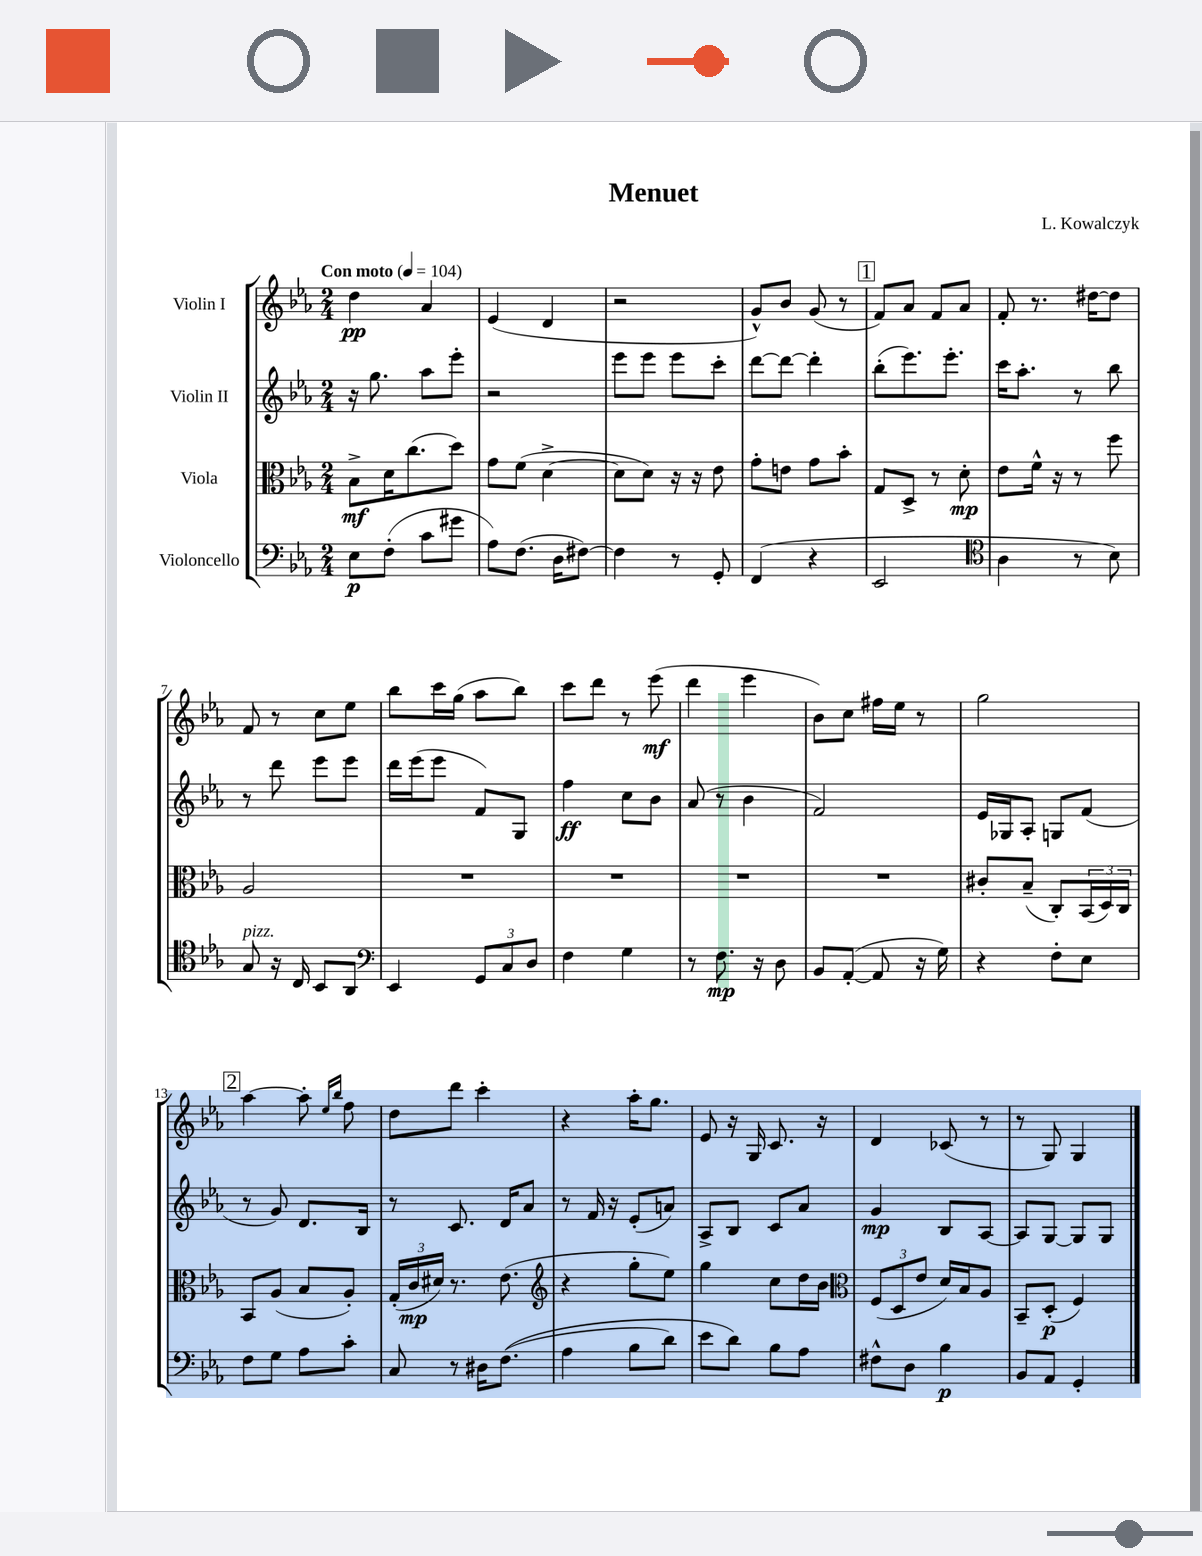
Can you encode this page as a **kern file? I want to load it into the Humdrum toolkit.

**kern	**kern	**kern	**kern
*staff4	*staff3	*staff2	*staff1
*clefF4	*clefC3	*clefG2	*clefG2
*k[b-e-a-]	*k[b-e-a-]	*k[b-e-a-]	*k[b-e-a-]
*M2/4	*M2/4	*M2/4	*M2/4
*MM104	*MM104	*MM104	*MM104
8E-	8B-^	16r	4dd
.	.	8.gg	.
(8F'	16d	.	.
.	(8.cc	.	.
8c	.	8aa-	4a-
8g#	8dd)	8eee-'	.
=	=	=	=
8A-)	8g	2r	(4e-
(8.F	(8f	.	.
.	[4d^	.	4d
16D	.	.	.
[8F#)	.	.	.
=	=	=	=
4F#]	8d]	8eee-	2r
.	8d)	8eee-	.
8r	16r	8eee-	.
.	16r	.	.
8GG'	8e-	8ccc'	.
=	=	=	=
(4FF	8g'	[8ddd	8g^^)
.	8e	8ddd_	8b-
4r	8g	4ddd']	(8g
.	8b-'	.	8r
=	=	=	=
2EE-	8G	(8bb-'	8f)
.	8D^	8.eee-)	8a-
.	8r	.	8f
.	.	8.eee-'	.
.	8d'	.	8a-
=	=	=	=
*clefC4	*	*	*
4A-	8e-	16ccc	8f'
.	.	8.aa-'	.
.	16f^^	.	8.r
.	16r	.	.
8r	8r	8r	.
.	.	.	[16dd#
8B-)	8ff	8bb-	8dd#]
=	=	=	=
8G	2A-	8r	8f
16r	.	8ddd	8r
16C	.	.	.
8BB-	.	8eee-	8cc
8AA-	.	8eee-	8ee-
=	=	=	=
*clefF4	*	*	*
4EE-	2r	16ddd	8bb-
.	.	(16eee-	.
.	.	8eee-	16ccc
.	.	.	(16gg
12GG	.	8f)	8aa-
12C	.	.	.
.	.	8G	8bb-)
12D	.	.	.
=	=	=	=
4F	2r	4ff	8ccc
.	.	.	8ddd
4G	.	8cc	8r
.	.	8b-	(8eee-
=	=	=	=
8r	2r	(8a-	4ddd
8.F	.	8r	.
.	.	4b-	4eee-
16r	.	.	.
8D	.	.	.
=	=	=	=
8BB-	2r	2f)	8b-)
([8AA-'	.	.	8cc
8AA-]	.	.	16ff#
.	.	.	16ee-
16r	.	.	8r
16G)	.	.	.
=	=	=	=
4r	8c#'	16e-	2gg
.	.	16G-	.
.	(8B-~	8A-'	.
8F'	8C')	8G	.
8E-	(24BB-	(8f	.
.	24D)	.	.
.	24C	.	.
=	=	=	=
8F	8BB-	8r	[4aa-
8G	(8A-	8g)	.
8A-	8B-	8.d	8aa-']
.	.	.	16qqee-
.	.	.	16qqbb-
8c'	8A-')	.	8ff
.	.	16B-	.
=	=	=	=
8C	(24G'	8r	8dd
.	24c	.	.
.	24d#)	.	.
8r	8.r	8.c	8ddd
16D#	.	.	4ccc'
&((8.F	(8.e-	16d	.
.	.	8a-	.
=	=	=	=
*	*clefG2	*	*
4A-	4r	8r	4r
.	.	16f	.
.	.	16r	.
8B-	8gg'	(8e-'	16aa-'
.	.	.	8.gg
8d)	8ee-)	8a)	.
=	=	=	=
8e-	4gg	8A-^	8e-
8d&)	.	8B-	16r
.	.	.	16G
8B-	8cc	8c	8.c
8A-	16dd	8a-	.
.	16b-	.	16r
=	=	=	=
*	*clefC3	*	*
8F#^^	(12F	4g	4d
.	12D	.	.
8D	.	.	.
.	12e-	.	.
4B-	16d)	8B-	(8c-
.	16B-	.	.
.	8A-	[8A-	8r
=	=	=	=
8BB-	8BB-~	8A-]	8r
8AA-	(8D'	[8G	8G)
4GG'	4F)	8G]	4G
.	.	8G	.
==	==	==	==
*-	*-	*-	*-
